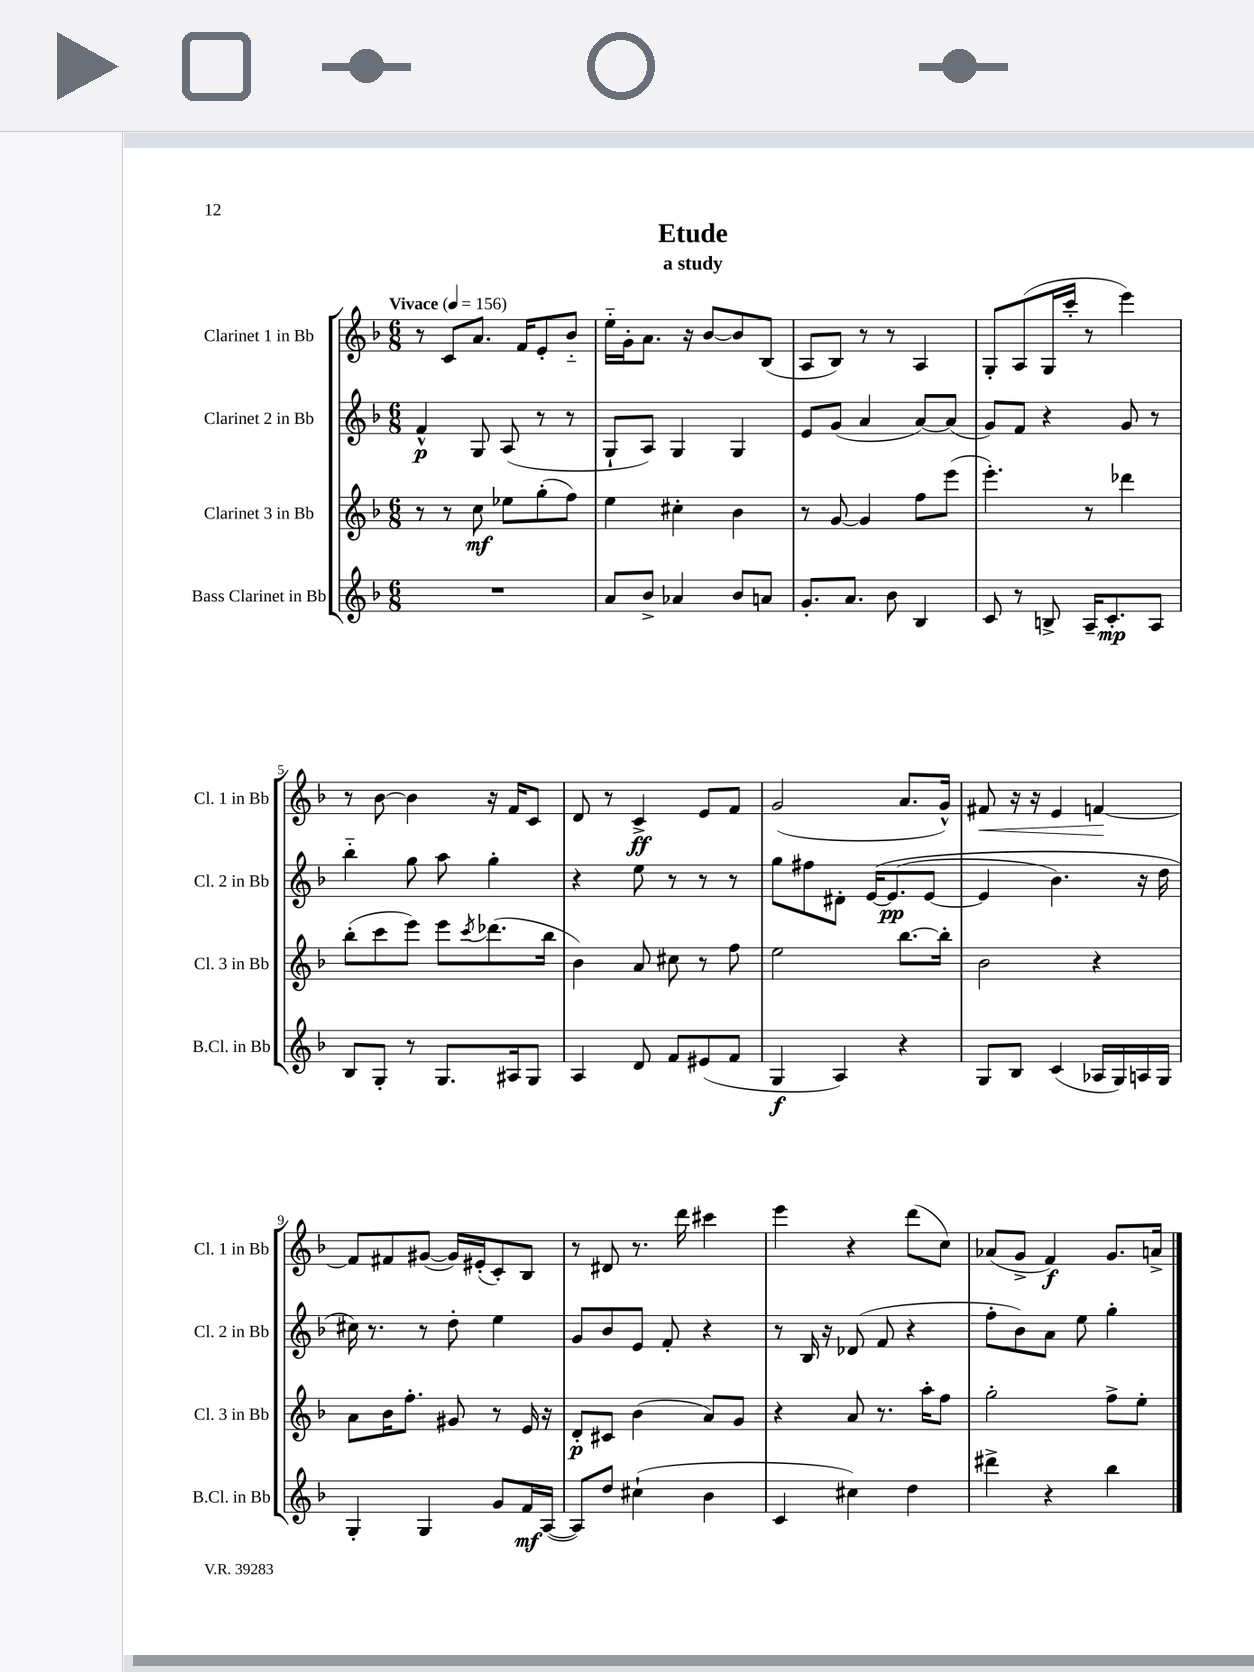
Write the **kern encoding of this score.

**kern	**kern	**kern	**kern
*staff4	*staff3	*staff2	*staff1
*clefG2	*clefG2	*clefG2	*clefG2
*k[b-]	*k[b-]	*k[b-]	*k[b-]
*M6/8	*M6/8	*M6/8	*M6/8
*MM156	*MM156	*MM156	*MM156
2.r	8r	4f^^	8r
.	8r	.	8c
.	8cc	8G	8.a
.	8ee-	(8A	.
.	.	.	16f
.	(8gg'	8r	8e'
.	8ff)	8r	8b-'~
=	=	=	=
8a	4ee	8G`	16ee'~
.	.	.	16g'
8b-^	.	8A)	8.a
4a-	4cc#'	4G	.
.	.	.	16r
.	.	.	[8b-
8b-	4b-	4G	8b-]
8a	.	.	(8B-
=	=	=	=
8.g'	8r	8e	8A
.	[8g	(8g	8B-)
8.a	.	.	.
.	4g]	4a	8r
8b-	.	.	8r
4B-	8ff	[8a)	4A
.	(8eee	(8a]	.
=	=	=	=
8c	4.eee')	8g)	8G'
8r	.	8f	(8A
8B^	.	4r	16G
.	.	.	16ccc'
16A~	8r	.	8r
8.c'	.	.	.
.	4ddd-	8g	4eee)
8A	.	8r	.
=	=	=	=
8B-	(8bb-'	4bb-'~	8r
8G'	8ccc	.	[8b-
8r	8eee)	8gg	4b-]
8.G	8eee	8aa	.
.	8qccc	.	.
.	(8.ddd-	4gg'	16r
16A#	.	.	16f
8G	.	.	8c
.	16bb-	.	.
=	=	=	=
4A	4b-)	4r	8d
.	.	.	8r
8d	8a	8ee	4c^
8f	8cc#	8r	.
(8e#	8r	8r	8e
8f	8ff	8r	8f
=	=	=	=
4G	2ee	8gg	(2g
.	.	8ff#	.
4A)	.	8d#'	.
.	.	&([16e	.
.	.	(8.e]	.
4r	[8.bb-	.	8.a
.	.	[8e	.
.	16bb-']	.	16g^^)
=	=	=	=
8G	2b-	4e]	8f#
8B-	.	.	16r
.	.	.	16r
(4c	.	4.b-)	4e
16A-	4r	.	[4f
16G)	.	.	.
16A	.	16r	.
16G	.	16dd	.
=	=	=	=
4G'	8a	16cc#&)	8f]
.	.	8.r	.
.	16b-	.	8f#
.	8.ff'	.	.
4G	.	8r	([8g#
.	8g#	8dd'	16g#])
.	.	.	(16e#'
8g	8r	4ee	8c')
16f	16e	.	8B-
([16A	16r	.	.
=	=	=	=
8A])	8d'	8g	8r
8dd	8c#	8b-	8d#
(4cc#`	(4b-	8e	8.r
.	.	8f'	.
.	.	.	16ddd
4b-	8a)	4r	4ccc#
.	8g	.	.
=	=	=	=
4c	4r	8r	4eee
.	.	16B-	.
.	.	16r	.
4cc#)	8a	(8d-	4r
.	8.r	8f	.
4dd	.	4r	(8ddd
.	16aa'	.	.
.	8ff	.	8cc)
=	=	=	=
4ddd#^	2gg'	8ff'	(8a-
.	.	8b-)	8g^
4r	.	8a	4f)
.	.	8ee	.
4bb-	8ff^	4gg'	8.g
.	8ee'	.	.
.	.	.	16a^
==	==	==	==
*-	*-	*-	*-
